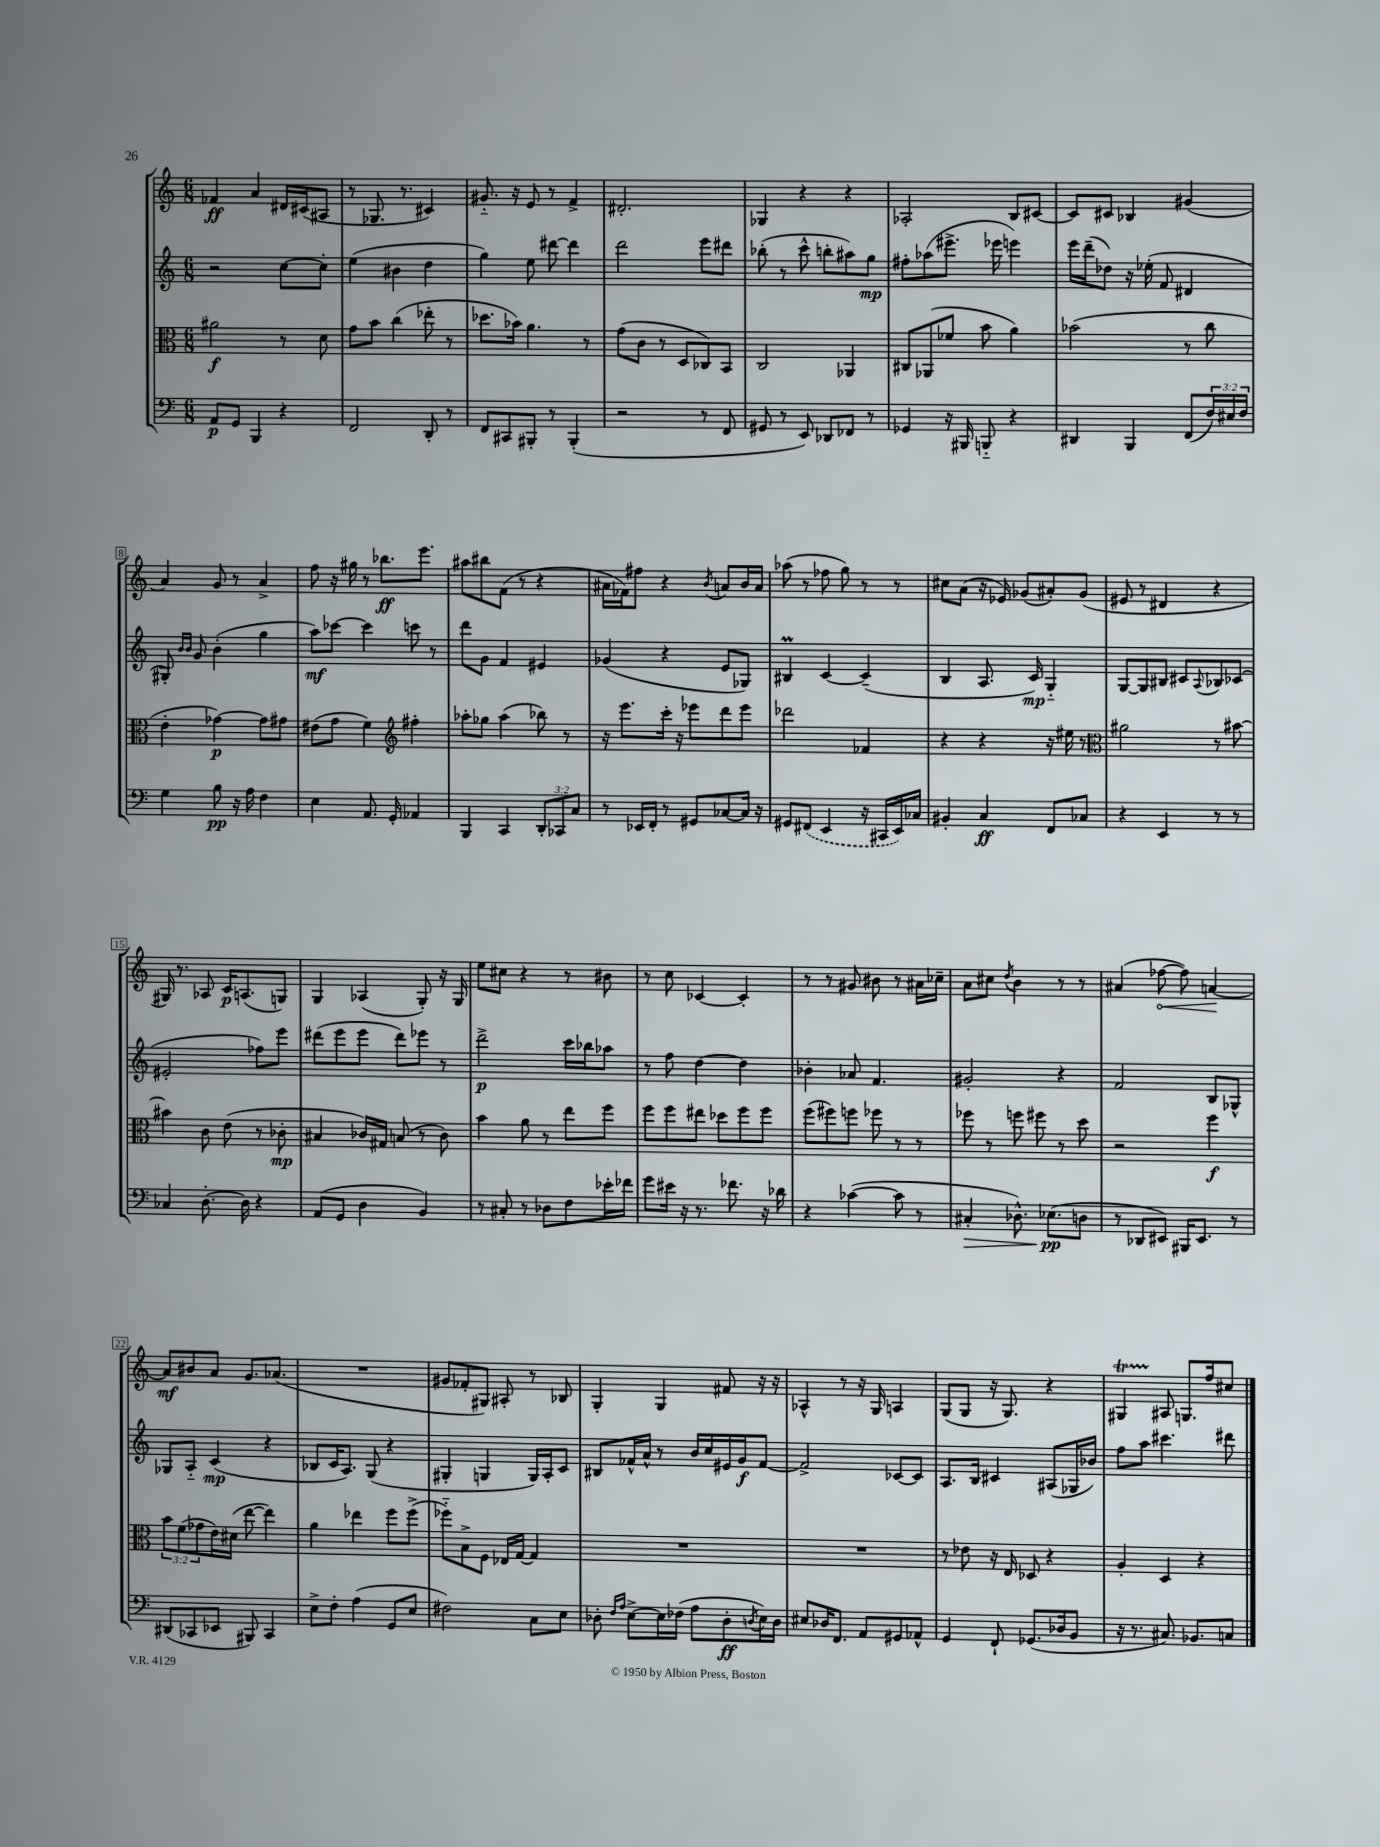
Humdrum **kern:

**kern	**kern	**kern	**kern
*staff4	*staff3	*staff2	*staff1
*clefF4	*clefC3	*clefG2	*clefG2
*k[]	*k[]	*k[]	*k[]
*M6/8	*M6/8	*M6/8	*M6/8
8AA/L	2a#\	2r	4f-/
8GG/J	.	.	.
4BBB/	.	.	4a/
4r	8r	[8cc\L	16d#/LL
.	.	.	(16c#/J
.	8d\	8cc'\]J	8A#/J
=	=	=	=
2FF/	8g\L	(4ee\	8r
.	8b\J	.	8.G-/
.	(4cc\	4b#\	.
.	.	.	8.r
8DD'/	8ee-'\	4dd\	4c#/)
8r	8r	.	.
=	=	=	=
8FF/L	8.dd-\L	4gg\)	8.g#'~/
8CC#/	.	.	.
.	16b-\Jk)	.	16r
8BBB#'/J	4.a\	8ee\	8e/
8r	.	[8ddd#\	8r
(4BBB#'/	.	4ddd#\]	4f^/
.	8r	.	.
=	=	=	=
2r	(8g\L	2ddd\	2.d#'/
.	8c\J	.	.
.	8r	.	.
.	8D/L	.	.
8r	8C-/)	8eee\L	.
8FF/	8BB/J	8ddd#\J	.
=	=	=	=
8GG#/	2C/	(8bb-'\	4G-/
8r	.	8r	.
8EE/)	.	8ccc^^\	4r
8DD-/L	.	8bb'\L	.
8FF-/J	4AA-/	8aa#\)	4r
8r	.	8gg\J	.
=	=	=	=
4GG-/	8C#/L	8ff#'\L	2A-'/
.	(8AA-/	(8aa-\	.
16r	8f-/J	8.eee#^\J	.
16BBB#/	.	.	.
8BBB'~/	8b\	.	.
.	.	16eee-\	.
4r	4a\)	4eee\)	8B/L
.	.	.	[8c#/J
=	=	=	=
4DD#/	(2b-\	16eee\LL	8c#/]L
.	.	(16ddd~\J	.
.	.	8dd-\J)	8c#/J
4BBB/	.	16r	4B-/
.	.	(16ee-'\	.
.	.	8f/	.
(8FF/L	8r	4d#/	(4g#/
24F/L)	8cc\	.	.
24E#/	.	.	.
24F/JJ	.	.	.
=	=	=	=
4G\	4e'\	8G#'/)	4a/)
.	.	16qqb/LL	.
.	.	16qqb/JJ	.
.	.	8g/	.
8B\	[4g-\)	(4b'\	8g/
16r	.	.	8r
16A\	.	.	.
4F\	8g-\]L	4gg\	4a^/
.	8g#\J	.	.
=	=	=	=
4E\	(8e#\L	8aa\L)	8ff\
.	8g\J	[8ccc-\J	16r
.	.	.	16gg#\
8.AA/	4f\)	4ccc-\]	8r
.	.	.	8.bb-\L
16GG'/	.	.	.
*	*clefG2	*	*
4AA-/	4ff#'\	8ccc\	.
.	.	.	8.eee\J
.	.	8r	.
=	=	=	=
4BBB/	8aa-'\L	8ddd\L	8aa#\L
.	8gg-\J	8g\J	8bb#\
4CC/	(4aa-\	4f/	(8f\J
.	.	.	8r
12DD'/L	8bb-\)	4e#/	4r
12CC-/	.	.	.
.	8r	.	.
12C/J	.	.	.
=	=	=	=
8r	16r	(4g-/	16a#\LL
.	8.eee\L	.	16f-\J)
16EE-/LL	.	.	8ff#\J
16FF'/JJ	.	.	.
8r	16ccc'\Jk	4r	4r
.	16r	.	.
8GG#/L	8eee-\L	.	.
.	.	.	8qb/
[8C-/	8ddd\	8e/L	8a/L
16C-/]Jk	8eee-\J	8G-/J)	16b/L
16r	.	.	16a/JJ
=	=	=	=
8GG#/L	2ddd-\	4B#/	(8aa-\
(8FF#/J	.	.	8r
4EE/	.	[4c/	8ff-\
.	.	.	8gg\)
16r	4f-/	(4c~/]	8r
16CC#/LL	.	.	.
16EE/)	.	.	8r
16C-/JJ	.	.	.
=	=	=	=
4BB#'/	4r	4B/	8cc#\L
.	.	.	(8a\J
4C/	4r	8.A/	16r
.	.	.	16e-/)
.	.	.	(8g-/L
.	.	16c/)	.
8FF/L	16r	4G'~/	8a#'/)
.	16ee#\	.	.
8C-/J	8r	.	(8g-/J
=	=	=	=
*	*clefC3	*	*
4r	2a#\	[8G/L	8e#/
.	.	8G/]	8r
4EE/	.	8B#/J	4d#/
.	.	8c#/L	.
.	.	8qqA/	.
8r	8r	8B-/	4r
8r	[8b#\	(8c-/J	.
=	=	=	=
4C-/	4b#\]	2e#'/	16G#/)
.	.	.	8.r
[8.D'\	8c\	.	8A-/
.	(8e\	.	16c/LK
16D\]	.	.	(8.A/
4r	8r	8ff-\L)	.
.	8c-'\	8eee\J	8G/J)
=	=	=	=
(8AA/L	4B#/	(8ddd#\L	4G/
8GG/J	.	8eee\	.
4D\	16c-/LL)	8eee\J	(4A-/
.	16G#/JJ	.	.
.	(8B/	8ddd#\L)	.
4BB/)	8r	8eee-\J	8G'/)
.	8c-\)	8r	16r
.	.	.	16G/
=	=	=	=
8r	4b\	2ddd^\	8ee\L
8C#'/	.	.	8cc#\J
8r	8a\	.	4r
8D-\L	8r	.	.
8F\	8ee\L	16ccc\LL	8r
.	.	16bb-\J	.
16e-'\L	8ff\J	8aa-\J	8b#\
16f-\JJ	.	.	.
=	=	=	=
8g\L	8ff\L	8r	8r
16e#\Jk	8ff\	8ff\	8cc\
16r	.	.	.
8.r	8ee#\J	[4dd\	[4c-/
.	8dd-\L	.	.
8.f-\	.	.	.
.	8ff\	4dd\]	4c-'/]
16r	8ff\J	.	.
16d-\	.	.	.
=	=	=	=
4r	(8ff\L	4b-'\	8r
.	8ff#\)	.	8r
([4c-\	8ff\J	8a-/	8g#/
.	8ff-\	4.f/	8b#\
8c-\]	8r	.	8r
8r	8r	.	16a#\LL
.	.	.	16cc-~\JJ
=	=	=	=
4C#'/	8ff-\	2g#'/	8a\L
.	8r	.	8cc#\J
.	.	.	8qdd/
8.D-^^\)	8ff\	.	4b\
.	8ff#\	.	.
(8.E-\L	.	.	.
.	8r	4r	8r
8D\J	8dd\	.	8r
=	=	=	=
8r	2r	2f/	(4a#/
8DD-/L	.	.	.
8EE#/J)	.	.	[8ff-\
16BBB#/LK	.	.	8ff-\])
8.EE#/J	.	.	.
.	4ff\	8B/L	[4a/
8r	.	8G-^^/J	.
=	=	=	=
(8DD#/L	12b\L	8G-/L	8a/]L
.	(12f\	.	.
8CC-/	.	8A'~/J	8b#/
.	12g-\	.	.
8EE-/J	16e\L)	(4c/	8a/J
.	(16d#\JJ	.	.
8BBB#/)	[8ee\	.	8.g/L
4CC-/	4ee\])	4r	.
.	.	.	(8.a-/J
=	=	=	=
8E^\L	4a\	8B-/L	2.r
8F'\J	.	16c/K	.
.	.	8.A/J)	.
(4A\	4ee-\	.	.
.	.	(8G/	.
8GG/L	8ff\L	4r	.
8E/J	(8ff^\J	.	.
=	=	=	=
2F#\)	8ff-'~\L)	4G#'/	8g#/L
.	8B^\	.	8f-'/
.	8F\J	4G/	8G#/J)
.	16E-/LL	.	8A#'/
.	[16G/JJ	.	.
8C\L	4G/]	16G/LL)	8r
.	.	16A'/J	.
8E\J	.	8c/J	8B-/
=	=	=	=
8D-'\	2.r	8B#/L	4G'/
16qqF/LL	.	.	.
16qqA/JJ	.	.	.
[8E^\L	.	16f-^^/L	.
.	.	16a^^/JJ	.
16E\]L	.	8r	4G/
(16F-\JJ	.	.	.
8A\L	.	16b/LL	.
.	.	16cc/	.
8D-'\	.	16e#/	8f#/
.	.	16g/J	.
8qD/	.	.	.
16E\L)	.	[8f-/J	16r
16D\JJ	.	.	16r
=	=	=	=
8E#/L	2.r	2f-^/]	4A-^^/
16D-/K	.	.	.
8.FF/J	.	.	.
.	.	.	8r
8AA/L	.	.	16r
.	.	.	16G/
8GG#/	.	[8c-/L	4A/
8AA-^^/J	.	8c-/]J	.
=	=	=	=
4GG/	8r	8.A/L	(8G/L
.	8e-\	.	8G/J
.	.	16B/Jk	.
8FF`/	16r	4c#/	16r
.	16E/	.	8.G/)
(8.GG-/L	8D-/	.	.
.	4r	(8A#/L	4r
16D-/k	.	.	.
8BB/J	.	16G-/L	.
.	.	16b-/JJ)	.
=	=	=	=
16r	4A'/	8ff\L	4G#/
8.r	.	.	.
.	.	8aa\J	.
8.C#/)	4D/	4.ccc#\	8A#/
.	.	.	8.G/L
8.BB-/L	.	.	.
.	4r	.	.
.	.	.	16ff/k
8C/J	.	8ddd#\	8cc#/J
==	==	==	==
*-	*-	*-	*-
